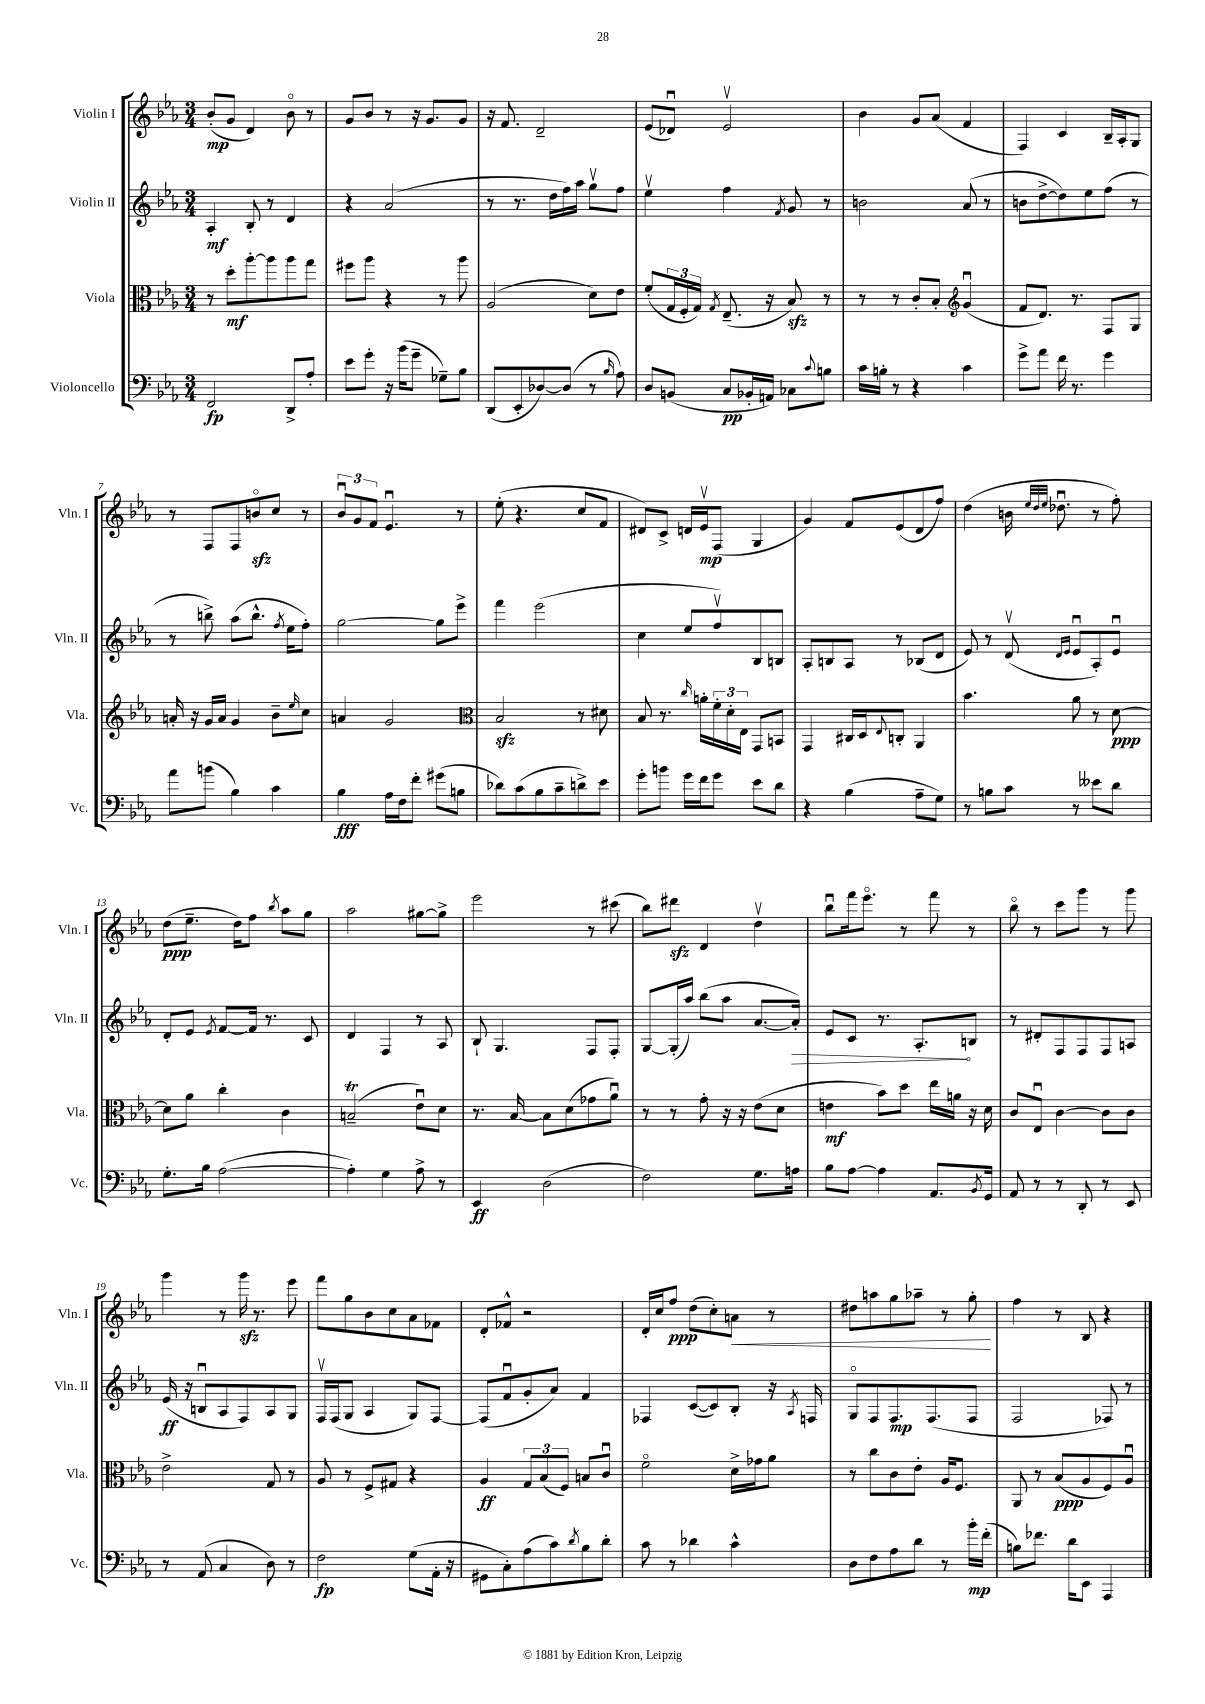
<<
\new StaffGroup <<
\new Staff = "s0" \with { instrumentName = "Violin I" shortInstrumentName = "Vln. I" } {
    \clef treble \key ees \major \numericTimeSignature \time 3/4
    bes'8-.\mp( g'8 d'4) bes'8\flageolet r8 |
    g'8 bes'8 r8 r16 g'8. g'8 |
    r16 f'8. d'2-- |
    ees'8( des'8\downbow) ees'2\upbow |
    bes'4 g'8 aes'8( f'4 |
    f4) c'4 bes16-- aes16-. g8 |
    r8 f8 f8 b'8\flageolet\sfz c''8 r8 |
    \tuplet 3/2 { bes'8\downbow g'8 f'8 } ees'4.\downbow r8 |
    ees''8-.( r4. c''8 f'8 |
    dis'8) c'8-> d'16 ees'16\upbow\mp f8( g4 |
    g'4) f'8 ees'8( d'8 f''8) |
    d''4( b'16 \grace { ees''32 d''32 ees''32 } des''8.\downbow r8 f''8-.) |
    d''8\ppp( ees''8.-- d''16) f''8 \acciaccatura { bes''8 } aes''8 g''8 |
    aes''2 gis''8~ gis''8-> |
    ees'''2 r8 cis'''8( |
    bes''8) dis'''8\sfz d'4 d''4\upbow |
    bes''8\downbow f'''16 ees'''8.\flageolet r8 f'''8 r8 |
    bes''8\flageolet r8 c'''8 g'''8 r8 g'''8 |
    g'''4 r8 g'''16\sfz r8. ees'''8 |
    f'''8 g''8 bes'8 c''8 aes'8 fes'8 |
    d'8-. fes'8-^ r2 |
    d'16-. c''16 f''8\ppp d''8( c''8-.) a'8\< r8 |
    dis''8 a''8 g''8 aes''8-- r8 g''8-.\! |
    f''4 r8 bes8 r4 \bar "|." |
}
\new Staff = "s1" \with { instrumentName = "Violin II" shortInstrumentName = "Vln. II" } {
    \clef treble \key ees \major \numericTimeSignature \time 3/4
    aes4-.\mf bes8-. r8 d'4 |
    r4 aes'2( |
    r8 r8. d''16 f''16) aes''16 g''8\upbow f''8 |
    ees''4\upbow f''4 \acciaccatura { f'8 } g'8 r8 |
    b'2 aes'8( r8 |
    b'8 d''8~-> d''8) ees''8 f''8( r8 |
    r8 b''8->) aes''8( b''8.-^ \acciaccatura { f''8 } ees''16 f''8-.) |
    g''2~ g''8 ees'''8-> |
    f'''4 ees'''2( |
    c''4 ees''8 f''8\upbow) bes8 b8 |
    aes8-. b8 aes8 r8 bes8( d'8 |
    ees'8) r8 d'8\upbow( \grace { d'16 ees'16 } ees'8\downbow aes8-.) ees'8\downbow |
    d'8-. ees'8 \acciaccatura { ees'8 } f'8~ f'16 r8. c'8 |
    d'4 f4 r8 aes8 |
    bes8-! g4. f8 f8-. |
    g8~ g16-.( aes''16) bes''8( aes''8 aes'8.~ \once \override Hairpin.circled-tip = ##t aes'16-.\>) |
    ees'8 c'8 r8. aes8.-.\! b8 |
    r8 dis'8-. f8 f8 f8 a8 |
    ees'16\ff( r16 b8\downbow aes8 f8) aes8 g8 |
    f16\upbow f16( g8 aes4 g8) f8~ |
    f8( f'8\downbow g'8-. aes'8) f'4 |
    fes4 c'8~( c'8) bes8-. r16 \acciaccatura { aes8 } f16 |
    g8\flageolet f8 f8.\mp f8.( f8 |
    f2 fes8) r8 \bar "|." |
}
\new Staff = "s2" \with { instrumentName = "Viola" shortInstrumentName = "Vla." } {
    \clef alto \key ees \major \numericTimeSignature \time 3/4
    r8 d''8-.\mf aes''8~-. aes''8 aes''8 g''8 |
    fis''8 aes''8 r4 r8 aes''8 |
    aes2( d'8) ees'8 |
    f'8-.( \tuplet 3/2 { g16 f16-. g16) } \acciaccatura { g8 } ees8.--( r16 bes8\sfz) r8 |
    r8 r8 c'8-. bes8-. \clef treble g'4\downbow( |
    f'8 d'8.) r8. f8 g8 |
    a'16-. r16 g'16 a'16 g'4 bes'8-- \grace { ees''16 } c''8 |
    a'4 g'2 |
    \clef alto bes2\sfz r8 dis'8 |
    bes8 r8. \grace { c''16 } a'16-. \tuplet 3/2 { f'16-. d'16-. ees16 } g,8 b,8 |
    g,4 cis16 d16 \appoggiatura { ees8 } c8-. aes,4 |
    bes'4. aes'8 r8 d'8~\ppp |
    d'8 aes'8 c''4-. c'4 |
    b2--\trill( ees'8\downbow) d'8 |
    r8. bes16~ bes8 d'8( ges'8 aes'8\downbow) |
    r8 r8 g'8-. r16 r16 ees'8( d'8 |
    e'4\mf bes'8) d''8 ees''16 a'16 r16 d'16 |
    c'8 ees8\downbow c'4~ c'8 c'8 |
    ees'2-> g8 r8 |
    aes8 r8 f8-> gis8 r4 |
    aes4\ff \tuplet 3/2 { g8 bes8( f8) } b8 c'8\downbow |
    f'2\flageolet d'16-> ges'16 aes'8 |
    r8 c''8 c'8 ees'8-. aes16 f8. |
    aes,8 r8 bes8\ppp( aes8 f8) aes8\downbow \bar "|." |
}
\new Staff = "s3" \with { instrumentName = "Violoncello" shortInstrumentName = "Vc." } {
    \clef bass \key ees \major \numericTimeSignature \time 3/4
    f,2\fp d,8-> aes8-. |
    ees'8 g'8-. r16 bes'16( g'8-- ges8--) bes8 |
    d,8( ees,8-. des8~) des8( r8 \grace { bes16 } aes8) |
    d8 b,8( c8\pp bes,16-. a,16) ces8 \appoggiatura { c'8 } b8 |
    c'16 b16-. r8 r4 c'4 |
    g'8-> aes'8 f'16 r8. g'4 |
    aes'8 b'8( bes4) c'4 |
    bes4\fff aes16 f16 f'8-. gis'8( b8 |
    des'8) c'8( bes8 c'8-- d'8->) ees'8 |
    g'8-. b'8 g'16 f'16 g'8 ees'8 d'8 |
    r4 bes4( aes8-- g8) |
    r8 b8 c'8 r8 eeses'8 d'8 |
    g8.-. bes16 aes2~( |
    aes4-.) g4 aes8-> r8 |
    ees,4\ff d2( |
    f2) g8. a16 |
    bes8 aes8~ aes4 aes,8. \acciaccatura { bes,8 } g,16 |
    aes,8 r8 r8 d,8-. r8 ees,8 |
    r8 aes,8( c4 d8) r8 |
    f2\fp g8( aes,16-. r16 |
    gis,8 c8-.) aes8( c'8) \acciaccatura { d'8 } bes8 d'8-. |
    c'8 r8 des'4 c'4-^ |
    d8 f8 aes8 d'8 r8 bes'16-.\mp f'16-.( |
    b8) fes'8. d'16 ees,8 aes,,4 \bar "|." |
}
>>
>>
